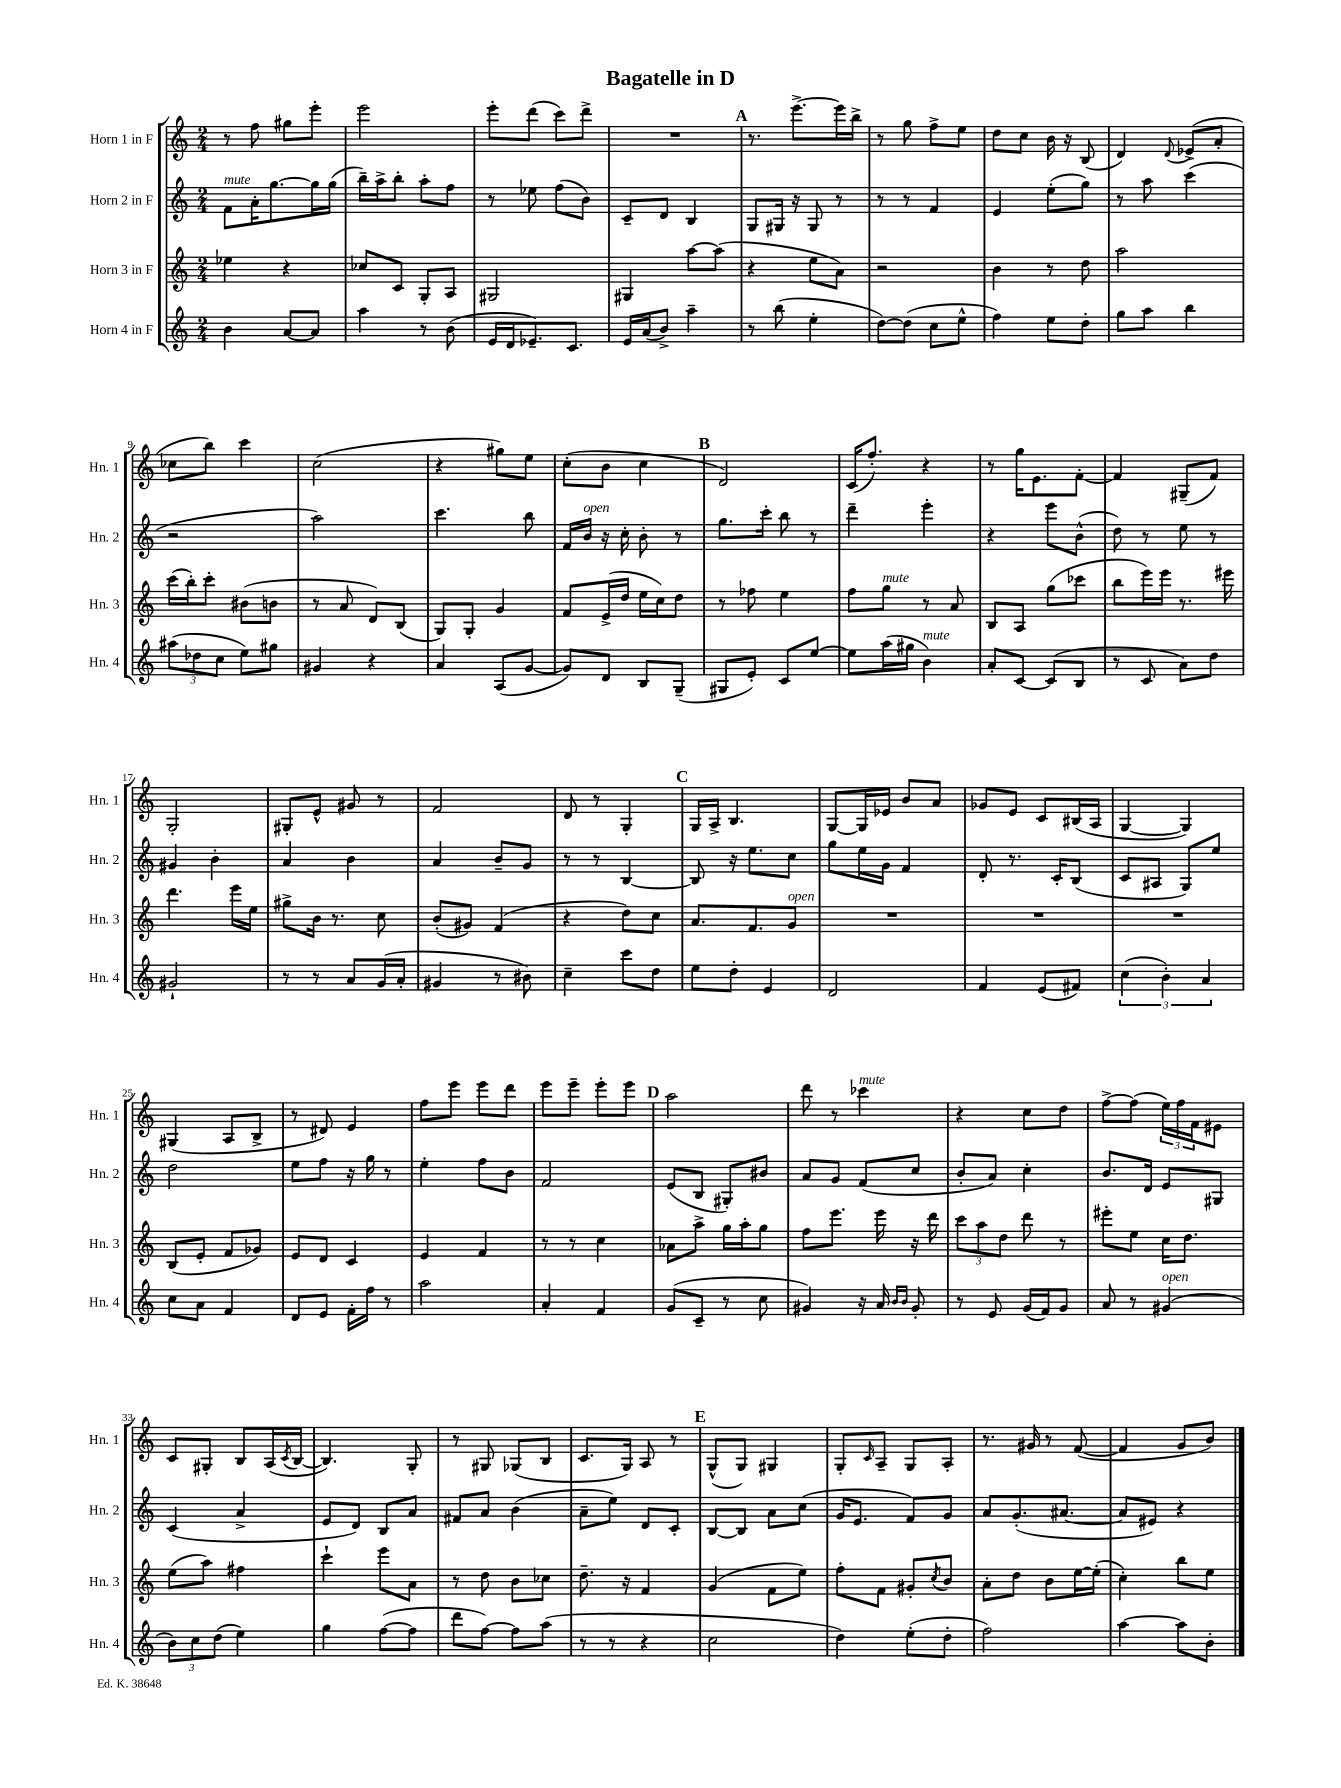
\header { title = "Bagatelle in D" }
<<
\new StaffGroup <<
\new Staff = "s0" \with { instrumentName = "Horn 1 in F" shortInstrumentName = "Hn. 1" } {
    \clef treble \key c \major \numericTimeSignature \time 2/4
    r8 f''8 gis''8 e'''8-. |
    e'''2 |
    e'''8-. d'''8( c'''8) d'''8-> |
    R2 |
    \mark \markup { \bold "A" } r8. e'''8.~-> e'''16 b''16-> |
    r8 g''8 f''8-> e''8 |
    d''8 c''8 b'16 r16 b8( |
    d'4) \appoggiatura { d'8 } ees'8->( a'8-. |
    ces''8 b''8) c'''4 |
    c''2( |
    r4 gis''8) e''8 |
    c''8-.( b'8 c''4 |
    \mark \markup { \bold "B" } d'2) |
    c'16( f''8.-.) r4 |
    r8 g''16 e'8. f'8~-. |
    f'4 gis8--( f'8) |
    g2-. |
    gis8-. e'8-^ gis'8 r8 |
    f'2 |
    d'8 r8 g4-. |
    \mark \markup { \bold "C" } g16 a16-> b4. |
    g8~ g16 ees'16 b'8 a'8 |
    ges'8 e'8 c'8 bis16( a16 |
    g4~ g4) |
    gis4( a8 b8-> |
    r8 dis'8) e'4 |
    f''8 e'''8 e'''8 d'''8 |
    e'''8 e'''8-- e'''8-. e'''8 |
    \mark \markup { \bold "D" } a''2 |
    d'''8 r8 ces'''4^\markup { \italic "mute" } |
    r4 c''8 d''8 |
    f''8~-> f''8( \tuplet 3/2 { e''16) f''16 f'16 } eis'8 |
    c'8 gis8-. b8 a16( \acciaccatura { c'8 } b16~ |
    b4.) g8-. |
    r8 gis8 ges8( b8 |
    c'8. g16) a8 r8 |
    \mark \markup { \bold "E" } g8-^( g8) gis4 |
    g8-. \grace { c'16 } a8-- g8 a8-. |
    r8. gis'16 r8 f'8~( |
    f'4 g'8 b'8) \bar "|." |
}
\new Staff = "s1" \with { instrumentName = "Horn 2 in F" shortInstrumentName = "Hn. 2" } {
    \clef treble \key c \major \numericTimeSignature \time 2/4
    f'8^\markup { \italic "mute" } a'16-. g''8.~ g''16 g''16( |
    b''16--) a''16-> b''8-. a''8-. f''8 |
    r8 ees''8 f''8( b'8) |
    c'8-- d'8 b4 |
    \mark \markup { \bold "A" } g8 gis16 r16 gis8 r8 |
    r8 r8 f'4 |
    e'4 e''8-.( g''8) |
    r8 a''8 c'''4( |
    r2 |
    a''2) |
    c'''4. b''8 |
    f'16 b'16^\markup { \italic "open" } r16 c''16-. b'8-. r8 |
    \mark \markup { \bold "B" } g''8. c'''16-. b''8 r8 |
    d'''4-- e'''4-. |
    r4 e'''8 b'8-^( |
    d''8) r8 e''8 r8 |
    gis'4 b'4-. |
    a'4 b'4 |
    a'4 b'8-- g'8 |
    r8 r8 b4~ |
    \mark \markup { \bold "C" } b8 r16 e''8. c''8 |
    g''8 e''16 g'16 f'4 |
    d'8-. r8. c'16-. b8( |
    c'8 ais8 g8) e''8 |
    d''2 |
    e''8 f''8 r16 g''16 r8 |
    e''4-. f''8 b'8 |
    f'2 |
    \mark \markup { \bold "D" } e'8( b8 gis8-.) bis'8 |
    a'8 g'8 f'8( c''8 |
    b'8-. a'8) c''4-. |
    b'8. d'16 e'8 gis8 |
    c'4( a'4-> |
    e'8 d'8) b8 a'8 |
    fis'8 a'8 b'4( |
    a'8-- e''8) d'8 c'8-. |
    \mark \markup { \bold "E" } b8~ b8 a'8 c''8( |
    g'16 e'8. f'8) g'8 |
    a'8 g'8.-.( ais'8.~ |
    ais'8 eis'8) r4 \bar "|." |
}
\new Staff = "s2" \with { instrumentName = "Horn 3 in F" shortInstrumentName = "Hn. 3" } {
    \clef treble \key c \major \numericTimeSignature \time 2/4
    ees''4 r4 |
    ces''8 c'8 g8-. a8 |
    gis2 |
    gis4 a''8~ a''8( |
    \mark \markup { \bold "A" } r4 e''8 a'8) |
    r2 |
    b'4 r8 d''8 |
    a''2 |
    c'''16( b''16-.) c'''8-. bis'8( b'8 |
    r8 a'8 d'8) b8( |
    g8) g8-. g'4 |
    f'8 e'16->( d''16 e''16 c''16) d''8 |
    \mark \markup { \bold "B" } r8 fes''8 e''4 |
    f''8 g''8^\markup { \italic "mute" } r8 a'8 |
    b8 a8 g''8( ces'''8 |
    b''8 e'''16) e'''16 r8. eis'''16 |
    d'''4. e'''16 e''16 |
    gis''8-> b'16 r8. c''8 |
    b'8-.( gis'8) f'4( |
    r4 d''8) c''8 |
    \mark \markup { \bold "C" } a'8. f'8. g'8^\markup { \italic "open" } |
    R2 |
    R2 |
    R2 |
    b8( e'8-. f'8 ges'8) |
    e'8 d'8 c'4 |
    e'4 f'4 |
    r8 r8 c''4 |
    \mark \markup { \bold "D" } aes'8 a''8-> g''16 a''16-. g''8 |
    f''8 e'''8. e'''16 r16 d'''16 |
    \tuplet 3/2 { c'''8 a''8 d''8 } d'''8 r8 |
    eis'''8-. e''8 c''16 d''8. |
    e''8( a''8) fis''4 |
    c'''4-! e'''8 a'8 |
    r8 d''8 b'8 ces''8 |
    d''8.-- r16 f'4 |
    \mark \markup { \bold "E" } g'4( f'8 e''8) |
    f''8-. f'8 gis'8-. \acciaccatura { c''8 } b'8 |
    a'8-. d''8 b'8 e''16~ e''16-.( |
    c''4-.) b''8 e''8 \bar "|." |
}
\new Staff = "s3" \with { instrumentName = "Horn 4 in F" shortInstrumentName = "Hn. 4" } {
    \clef treble \key c \major \numericTimeSignature \time 2/4
    b'4 a'8~ a'8 |
    a''4 r8 b'8( |
    e'16 d'16 ees'8.--) c'8. |
    e'16 a'16( b'8->) a''4-- |
    \mark \markup { \bold "A" } r8 b''8( e''4-. |
    d''8~) d''8( c''8 e''8-^ |
    f''4) e''8 d''8-. |
    g''8 a''8 b''4 |
    \tuplet 3/2 { ais''8( des''8 c''8 } e''8) gis''8 |
    gis'4 r4 |
    a'4 a8( g'8~ |
    g'8) d'8 b8 g8--( |
    \mark \markup { \bold "B" } gis8 e'8-.) c'8 e''8~ |
    e''8 a''16( gis''16 b'4^\markup { \italic "mute" }) |
    a'8-. c'8~ c'8( b8 |
    r8 c'8 a'8) d''8 |
    gis'2-! |
    r8 r8 a'8 g'16( a'16-. |
    gis'4 r8 bis'8) |
    c''4-- c'''8 d''8 |
    \mark \markup { \bold "C" } e''8 d''8-. e'4 |
    d'2 |
    f'4 e'8( fis'8) |
    \tuplet 3/2 { c''4( b'4-.) a'4 } |
    c''8 a'8 f'4 |
    d'8 e'8 f'16-. f''16 r8 |
    a''2 |
    a'4-. f'4 |
    \mark \markup { \bold "D" } g'8( c'8-- r8 c''8 |
    gis'4) r16 a'16 \grace { b'16 b'16 } gis'8-. |
    r8 e'8 g'16( f'16) g'8 |
    a'8 r8 gis'4^\markup { \italic "open" }( |
    \tuplet 3/2 { b'8) c''8 d''8( } e''4) |
    g''4 f''8~( f''8 |
    d'''8 f''8~) f''8 a''8( |
    r8 r8 r4 |
    \mark \markup { \bold "E" } c''2 |
    d''4) e''8-.( d''8-. |
    f''2) |
    a''4~ a''8 b'8-. \bar "|." |
}
>>
>>
